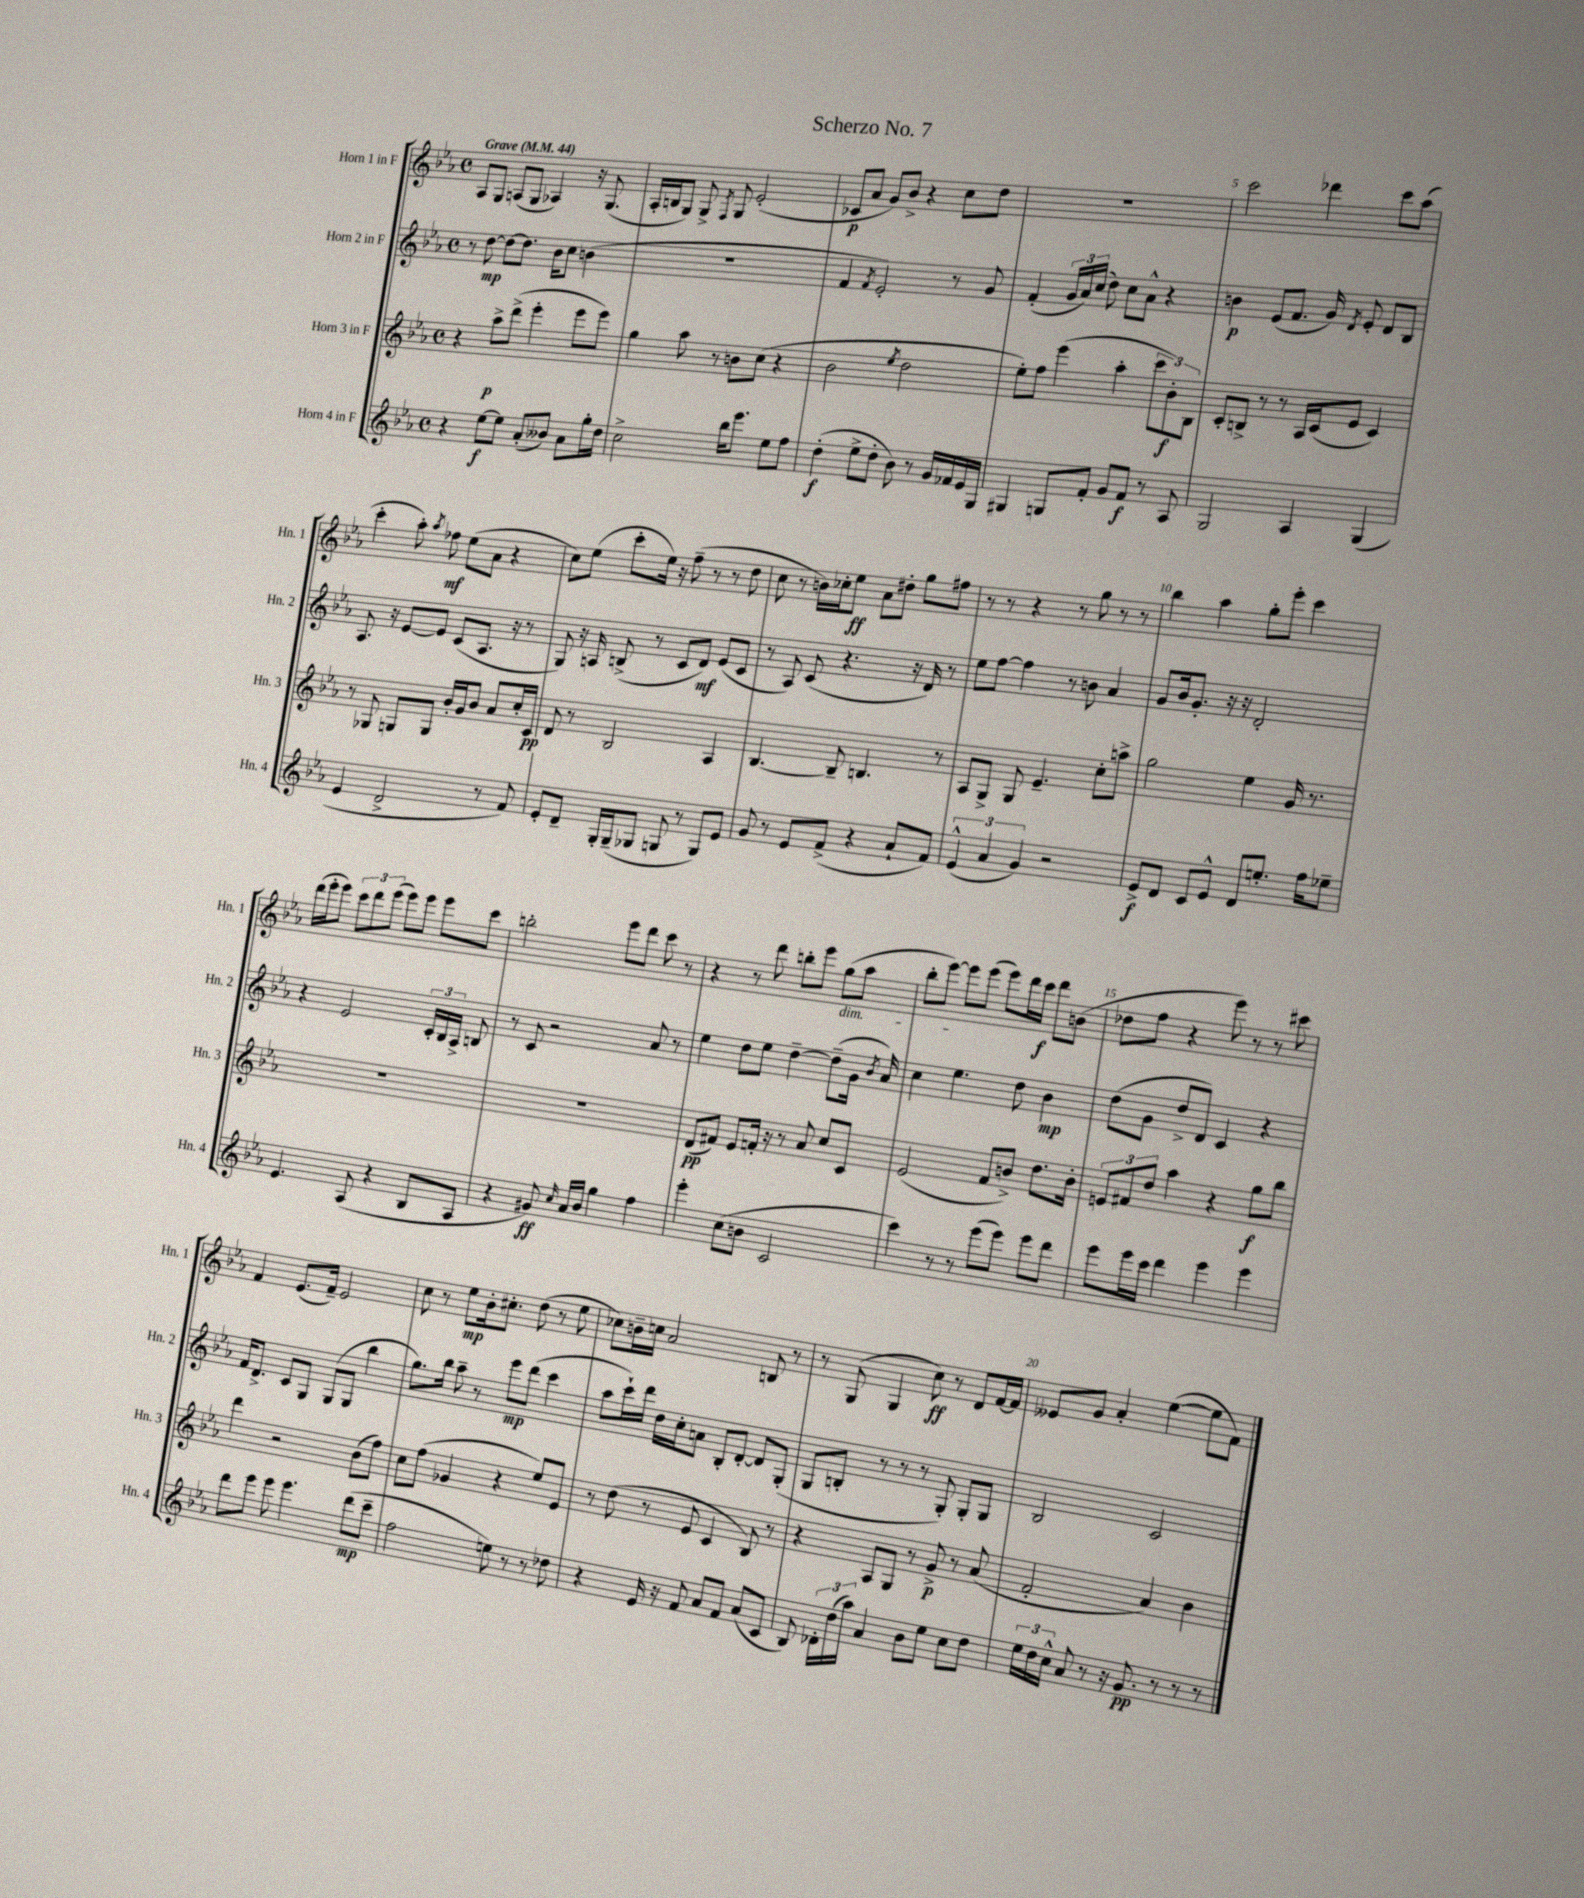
\header { title = "Scherzo No. 7" }
<<
\new StaffGroup <<
\new Staff = "s0" \with { instrumentName = "Horn 1 in F" shortInstrumentName = "Hn. 1" } {
    \clef treble \key ees \major \defaultTimeSignature \time 4/4 \tempo "Grave" 4 = 44
    \autoBeamOff aes8[ g8] a8[( g8] aes4) r16 g8.( |
    aes16[-. b16 g8]) g8-> \acciaccatura { f8 } g8 ees'2-.( |
    ces'8[\p aes'8] g'8[) bes'8]-> r4 c''8[ d''8] |
    R1 |
    c'''2 des'''4 c'''8[ aes''8]( |
    c'''4-. aes''8-.) \acciaccatura { aes''8 } fes''8\mf ees''8[( aes'8] r4 |
    c''8[) ees''8]( c'''8[-. ees''16]) r16 f''8--( r8 r8 d''8 |
    c''8 r8 b'16[) ces''16-. ees''8]\ff aes'8[ dis''8]-. g''8[ fis''8] |
    r8 r8 r4 r8 g''8 r8 r8 |
    bes''4 aes''4 g''8[-. ees'''8]-. c'''4 |
    d'''16[( ees'''16-. ees'''8]) \tuplet 3/2 { c'''8[ d'''8 ees'''8]( } ees'''8[) ees'''8] ees'''8[ c'''8] |
    b''2-. ees'''8[ d'''8] c'''8 r8 |
    r4 r8 d'''8 b''8[-. ees'''8] g''8[\dim( aes''8] |
    bes''8[-. ees'''8]~) ees'''8[\! ees'''8]( ees'''8[) d'''16 c'''16]\f d'''8[ b'8]( |
    des''8[ f''8] r4 ees'''8) r8 r8 cis'''8 |
    f'4 ees'8.[( f'16]--) ees'2 |
    c''8 r8 ees''8[\mp bes'16-. cis''8.]-. d''8( r8 ees''8 |
    ces''8[) b'16-- c''16] aes'2 b8 r8 |
    r8 g8( g4 c''8\ff) r8 d'8[ f'16~ f'16] |
    eeses'8[ g'8] aes'4-. ees''4~( ees''8[ f'8]) \bar "|." |
}
\new Staff = "s1" \with { instrumentName = "Horn 2 in F" shortInstrumentName = "Hn. 2" } {
    \clef treble \key ees \major \defaultTimeSignature \time 4/4
    \autoBeamOff r8 d''8~\mp d''8[~ d''8.] bes'16[ c''8] b'4( |
    R1 |
    f'4 \acciaccatura { f'8 } ees'2-.) r8 g'8 |
    f'4-.( \tuplet 3/2 { g'16[ aes'16) c''16]( } d''8) c''8[ aes'8]-^ r4 |
    b'4\p ees'8[( f'8.] g'16) \acciaccatura { d'8 } ees'8-. d'8[ bes8] |
    aes8. r16 ees'8[~ ees'8] c'8[( aes8.] r16 r8 |
    g8) r16 a16 b8->( r8 c'8[ d'8]\mf) ees'8[( c'8] |
    r8 aes8) c'8( r4. r16 d'16) r8 |
    ees''8[ f''8]~ f''4 r8 b'8 aes'4 |
    g'8[ bes'16 g'8.]-. r16 r16 d'2-. |
    r4 ees'2 \tuplet 3/2 { c'16[-. bes16 aes16]-> } b8 |
    r8 c'8 r2 aes'8 r8 |
    ees''4 d''8[ ees''8] d''4~-- d''8[--( g'16] \acciaccatura { bes'8 } aes'16) |
    c''4 ees''4. d''8 bes'4\mp |
    d''8[( g'8] d''8[-> d'8]) c'4 r4 |
    f'16[ d'8.]-> c'8[ g8] g8[( g8] bes''4 |
    g''8.[) bes''16] aes''8-- r8 ees'''8[\mp d'''8]( c'''4 |
    aes''8[ c'''16-!) d'''16] d''16[ c''16-. a'8] bes8[-. d'8]~-. d'8[ g8]-.( |
    g8[ b8]-. r8 r8 r8 g8-.) g8[-. g8] |
    bes2 c'2 \bar "|." |
}
\new Staff = "s2" \with { instrumentName = "Horn 3 in F" shortInstrumentName = "Hn. 3" } {
    \clef treble \key ees \major \defaultTimeSignature \time 4/4
    \autoBeamOff r4 aes''8[->\p d'''8]->( ees'''4-. ees'''8[ ees'''8]) |
    g''4 aes''8 r8 b'8[ c''8]( r4 |
    bes'2 \acciaccatura { ees''8 } d''2 |
    ees''8[-.) f''8] ees'''4( aes''4-. \tuplet 3/2 { c'''8[ bes'8-.\f) bes8] } |
    c'8[-. b8]-> r8 r8 aes16[ c'16( ees'8] c'4) |
    r8 ges8 g8[ g8] bes'16[-. g'16 bes'8] aes'8[ c''16-. c'16]\pp |
    d'8 r8 bes2 aes4 |
    bes4.~ bes8-- b4. r8 |
    aes8[ g8]-> g8 ees'4.-- c''8[-. a''8]-> |
    g''2 ees''4 g'16 r8. |
    R1 |
    R1 |
    d'8[\pp( fis'8]) ees'8[ f'16]-. r16 r8 aes'8 c''8[ c'8] |
    ees'2( f'8[ b'8]->) d''8.[ b'16]-. |
    \tuplet 3/2 { e'8[ fis'8 d''8] } aes''4 r4 g''8[\f bes''8] |
    d'''4 r2 bes'8[( f''8]) |
    c''8[ f''8]( ges'4 r4 ees''8[) ees'8] |
    r8 d''8( r8 ees'8 c'4 bes8) r8 |
    r4 aes8[ g8] r8 g'8->\p r8 aes'8( |
    f'2-. aes'4) bes'4 \bar "|." |
}
\new Staff = "s3" \with { instrumentName = "Horn 4 in F" shortInstrumentName = "Hn. 4" } {
    \clef treble \key ees \major \defaultTimeSignature \time 4/4
    \autoBeamOff r4 ees''8[~\f ees''8] aes'8[-.( beses'8]) aes'8[ g''16-. d''16] |
    c''2-> bes''16[ ees'''8.] ees''8[ f''8] |
    d''4-.\f( ees''8[-> d''8]-. bes'8) r8 g'16[ fes'16 ees'16 g16] |
    gis4 g8[ f'8]-. g'8[ f'8]\f r8 aes8 |
    g2 aes4 g4( |
    ees'4 d'2-> r8 f'8) |
    ees'8[-. d'8]-- g16[-. g16--( ges8] g8 r8 g8[) ees'8] |
    g'8 r8 ees'8[ f'8]->( r4 aes'8[-! f'8]) |
    \tuplet 3/2 { ees'4-^( aes'4 g'4) } r2 |
    ees'8[->\f d'8] c'8[ ees'8]-^ d'8[ e''8.]-. f''16[ ees''8]-- |
    ees'4. aes8( r4 bes8[ aes8] |
    r4 gis'8\ff) \grace { c''16 } aes'16[ bes'16] g''4 f''4 |
    ees'''4-. c''8[( b'8] c'2 |
    c'''4) r8 r8 ees'''8[( ees'''8]) ees'''8[ d'''8] |
    ees'''8[ ees'''16 c'''16] d'''4 ees'''4 ees'''4 |
    d'''8[ ees'''8] ees'''8 ees'''4. d'''8[\mp( c'''8]-- |
    f''2 e''8) r8 r8 des''8 |
    r4 ees'16 r16 f'8 aes'8[ f'8] aes'8[( c'8] |
    bes8) \tuplet 3/2 { des'16[-. d''16( aes''16]) } aes'4 bes'8[ ees''8] c''8[ d''8] |
    \tuplet 3/2 { ees''16[ d''16 c''16]-^ } aes'8 r8 r16 g'8.\pp r8 r8 r8 \bar "|." |
}
>>
>>
\layout { \context { \Score \override BarNumber.break-visibility = ##(#f #t #t) barNumberVisibility = #(every-nth-bar-number-visible 5) } }
